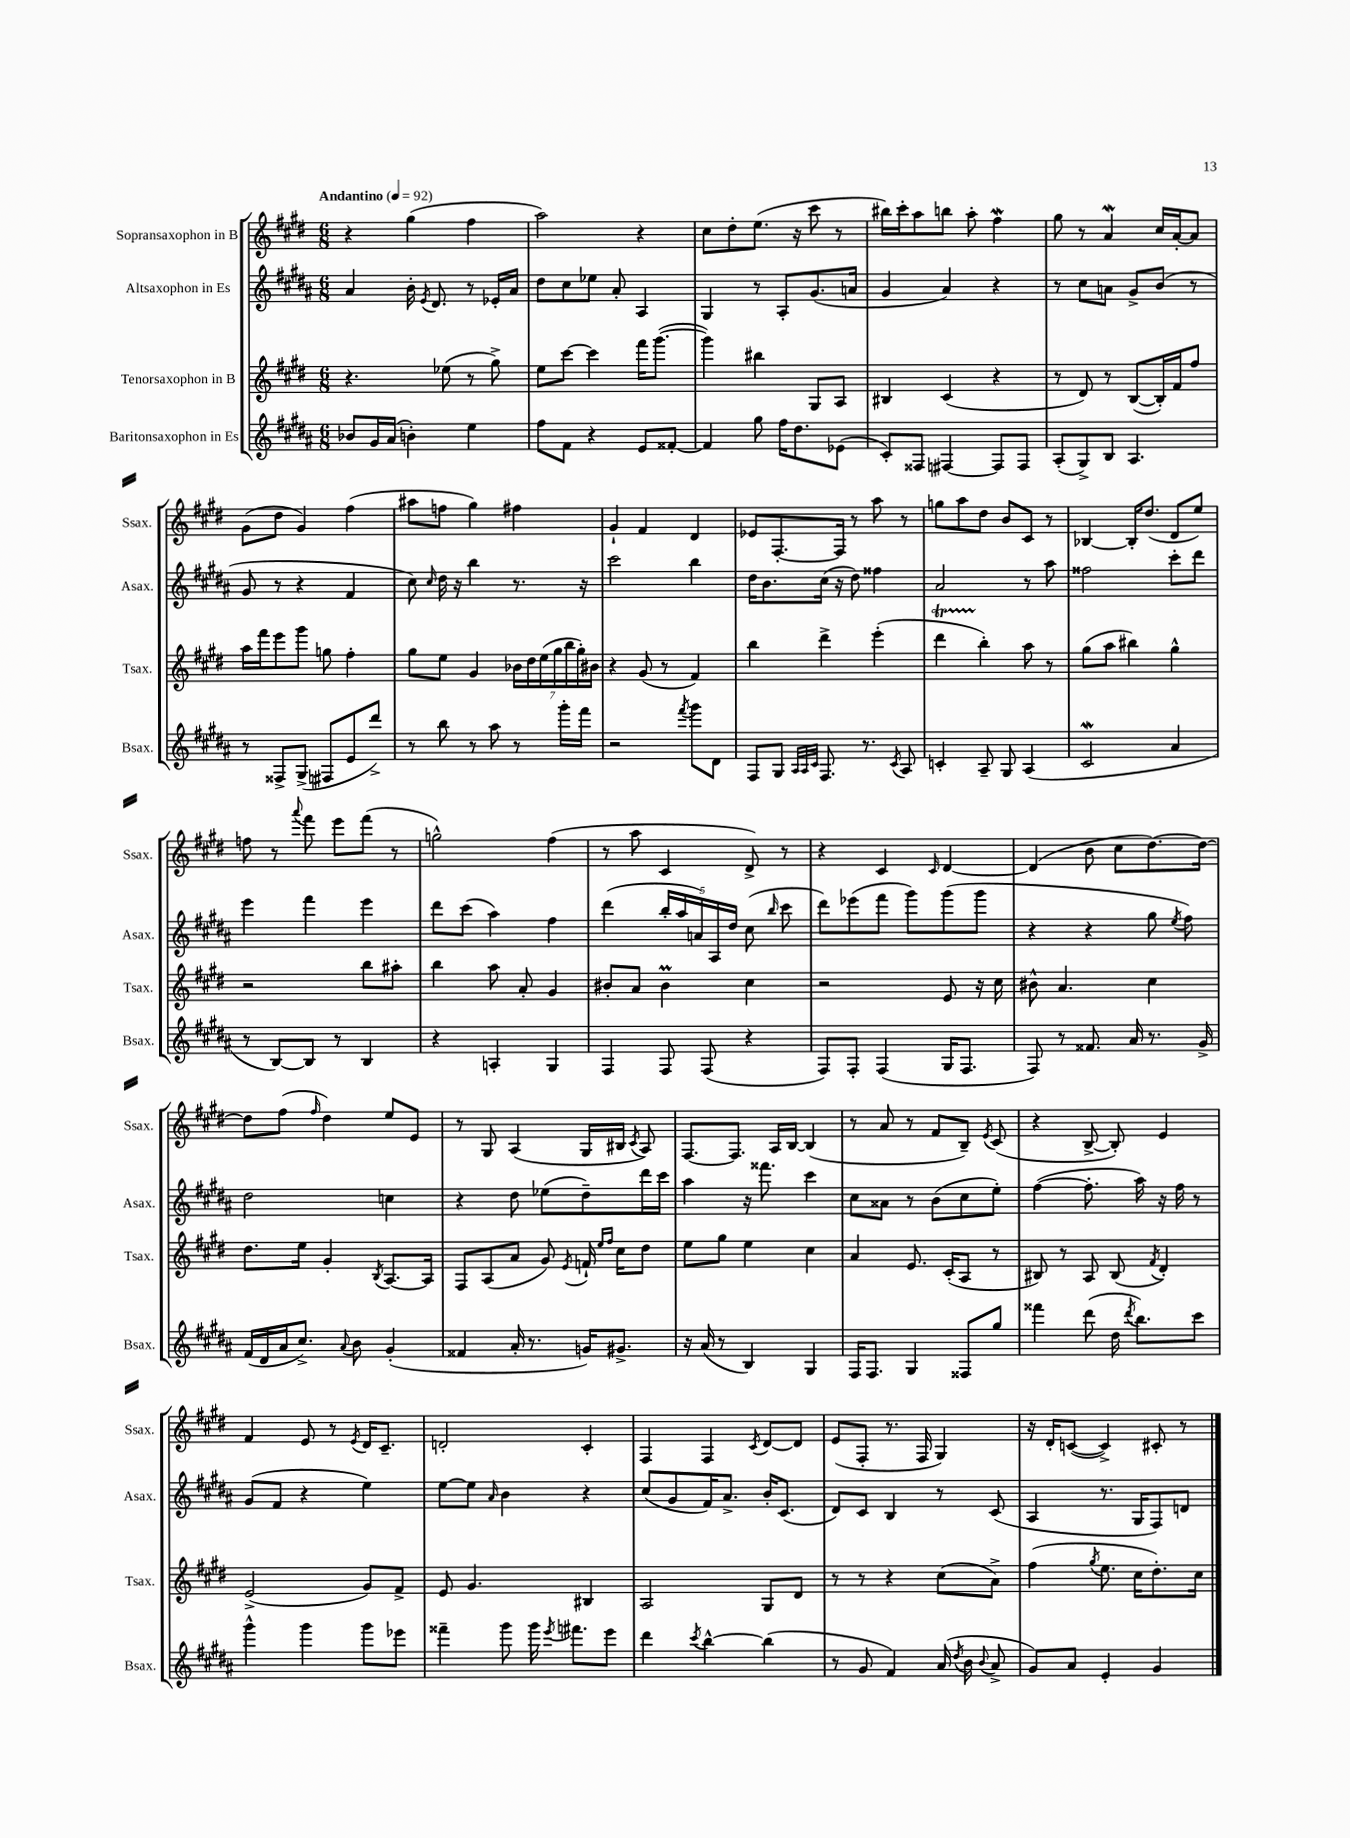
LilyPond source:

<<
\new StaffGroup <<
\new Staff = "s0" \with { instrumentName = "Sopransaxophon in B" shortInstrumentName = "Ssax." } {
    \clef treble \key e \major \numericTimeSignature \time 6/8 \tempo "Andantino" 4 = 92
    \autoBeamOff r4 gis''4( fis''4 |
    a''2) r4 |
    cis''8[ dis''8-. e''8.]( r16 cis'''8 r8 |
    bis''16[) cis'''16-. a''8 b''8] a''8-. fis''4\mordent |
    gis''8 r8 a'4\mordent cis''16[ a'16~-. a'8] |
    gis'8[( dis''8] gis'4) fis''4( |
    ais''8[ f''8] gis''4) fis''4 |
    gis'4-! fis'4 dis'4 |
    ees'8[ fis8.~-. fis16] r8 a''8 r8 |
    g''8[ a''8 dis''8] b'8[ cis'8] r8 |
    bes4~ bes16[-. dis''8.]( dis'8[ e''8]) |
    f''8 r8 \appoggiatura { a'''8 } fis'''8 e'''8[ fis'''8]( r8 |
    g''2-^) fis''4( |
    r8 a''8 cis'4 dis'8->) r8 |
    r4 cis'4 \grace { cis'16 } dis'4~ |
    dis'4( b'8 cis''8[ dis''8.~) dis''16]~ |
    dis''8[ fis''8]( \grace { fis''16 } dis''4) e''8[ e'8] |
    r8 gis8 a4( gis16[ bis16] \acciaccatura { cis'8 } a8) |
    fis8.[~ fis8.] a16[ b16]~ b4( |
    r8 a'8 r8 fis'8[ b8]--) \acciaccatura { e'8 } cis'8( |
    r4 b8~-> b8-.) e'4 |
    fis'4 e'8 r8 \acciaccatura { e'8 } dis'16[ cis'8.]-- |
    d'2-. cis'4-. |
    fis4 fis4 \acciaccatura { cis'8 } dis'8[~ dis'8] |
    e'8[( fis8]-. r8. fis16 gis4) |
    r16 dis'16[-. c'8]~( c'4->) cis'8-. r8 \bar "|." |
}
\new Staff = "s1" \with { instrumentName = "Altsaxophon in Es" shortInstrumentName = "Asax." } {
    \clef treble \key b \major \numericTimeSignature \time 6/8
    \autoBeamOff ais'4 b'16-. \acciaccatura { e'8 } dis'8. r8 ees'16[-. ais'16] |
    dis''8[ cis''8 ees''8] ais'8-. ais4 |
    gis4 r8 ais8[-. gis'8.( a'16] |
    gis'4 ais'4) r4 |
    r8 cis''8[ a'8] gis'8[-> b'8]( r8 |
    gis'8 r8 r4 fis'4 |
    cis''8) \grace { cis''16 } dis''16 r16 b''4 r8. r16 |
    cis'''2 b''4 |
    dis''16[ b'8. cis''16]( r16 dis''8) fisis''4 |
    ais'2 r8 ais''8 |
    fisis''2 cis'''8[-. dis'''8] |
    e'''4 fis'''4 e'''4 |
    dis'''8[ cis'''8]( ais''4) fis''4 |
    dis'''4( \tuplet 5/4 { b''16[-. ais''16 a'16) ais16 dis''16] } cis''8( \grace { b''16 } cis'''8 |
    dis'''8[) ees'''8( fis'''8] gis'''8[) gis'''8( gis'''8] |
    r4 r4 gis''8 \acciaccatura { e''8 } fis''8) |
    dis''2 c''4 |
    r4 dis''8 ees''8[( dis''8--) dis'''16 cis'''16] |
    ais''4 r16 fisis'''8. cis'''4 |
    cis''8[ aisis'8] r8 b'8[( cis''8 e''8]-.) |
    fis''4~( fis''8.-. ais''16) r16 fis''16 r8 |
    gis'8[( fis'8] r4 e''4) |
    e''8[~ e''8] \grace { ais'16 } b'4 r4 |
    cis''8[( gis'8 fis'16) ais'8.]-> b'16[-. cis'8.]( |
    dis'8[) cis'8] b4 r8 cis'8( |
    ais4 r8. gis16[ fis8) d'8] \bar "|." |
}
\new Staff = "s2" \with { instrumentName = "Tenorsaxophon in B" shortInstrumentName = "Tsax." } {
    \clef treble \key e \major \numericTimeSignature \time 6/8
    \autoBeamOff r4. ees''8( r8 gis''8->) |
    e''8[ cis'''8]~ cis'''4 fis'''16[ gis'''8.]~( |
    gis'''4) bis''4 gis8[ a8] |
    bis4 cis'4( r4 |
    r8 dis'8) r8 b8[~( b16-.) fis'16 fis''8] |
    a''16[ fis'''16 e'''8 gis'''8] g''8 fis''4-. |
    gis''8[ e''8] gis'4 \tuplet 7/4 { bes'16[ dis''16 e''16( gis''16 b''16 gis''16-.) bis'16] } |
    r4 gis'8( r8 fis'4) |
    b''4 dis'''4-> e'''4-.( |
    dis'''4\startTrillSpan b''4-.\stopTrillSpan) a''8 r8 |
    gis''8[( a''8] bis''4) gis''4-^ |
    r2 b''8[ ais''8]-. |
    b''4 a''8 a'8-. gis'4 |
    bis'8[-. a'8] bis'4\prall cis''4 |
    r2 e'8 r16 cis''16 |
    bis'8-^ a'4. cis''4 |
    dis''8.[ e''16] gis'4-. \acciaccatura { b8 } a8.[~ a16] |
    fis8[ a8( a'8] gis'8) \acciaccatura { e'8 } f'16-! \grace { e''16[ fis''16] } cis''16[ dis''8] |
    e''8[ gis''8] e''4 cis''4 |
    a'4 e'8. cis'16[-.( a8] r8 |
    bis8) r8 a8 bis8( \acciaccatura { fis'8 } dis'4-.) |
    e'2->( gis'8[) fis'8]-> |
    e'8 gis'4. bis4 |
    a2 gis8[ dis'8] |
    r8 r8 r4 cis''8[( a'8]->) |
    fis''4( \acciaccatura { gis''8 } e''8. cis''16[ dis''8.-.) cis''16] \bar "|." |
}
\new Staff = "s3" \with { instrumentName = "Baritonsaxophon in Es" shortInstrumentName = "Bsax." } {
    \clef treble \key b \major \numericTimeSignature \time 6/8
    \autoBeamOff bes'8[ gis'16 ais'16]( b'4-.) e''4 |
    fis''8[ fis'8] r4 e'8[ fisis'8]~-. |
    fisis'4 gis''8 fis''16[ dis''8. ees'8]( |
    cis'8[-.) fisis8] fis4~ fis8[ fis8] |
    ais8[-.( gis8->) b8] ais4. |
    r8 fisis8[-> gis8]->( fis8[ e'8 dis'''8]->) |
    r8 b''8 r8 ais''8 r8 gis'''16[-. fis'''16] |
    r2 \acciaccatura { fis'''8 } gis'''8[ dis'8] |
    fis8[ gis8] \grace { ais32[ ais32 cis'32] } fis8. r8. \acciaccatura { cis'8 } ais8 |
    c'4-. ais8-- gis8 ais4( |
    cis'2\mordent ais'4 |
    r8 b8[~) b8] r8 b4 |
    r4 a4-. gis4 |
    fis4 fis8 fis8( r4 |
    fis8[) fis8]-. fis4( gis16[ fis8.] |
    fis8) r8 fisis'8. ais'16 r8. gis'16-> |
    fis'16[( dis'16 ais'16 cis''8.]->) \appoggiatura { ais'8 } b'8 gis'4-.( |
    fisis'4 ais'16-. r8. g'16[) gis'8.]-> |
    r16 ais'16( r8 b4) gis4 |
    fis16[ fis8.] gis4 fisis8[ gis''8] |
    fisis'''4 dis'''8( dis''16 \acciaccatura { dis'''8 } b''8.[) cis'''8] |
    gis'''4-^ gis'''4 gis'''8[ ees'''8] |
    fisis'''4-- gis'''8 gis'''16 \acciaccatura { e'''8 } fis'''8.[ e'''8] |
    dis'''4 \acciaccatura { cis'''8 } b''4~-^ b''4( |
    r8 gis'8 fis'4) ais'16( \acciaccatura { dis''8 } b'16 \appoggiatura { b'8 } ais'8-> |
    gis'8[) ais'8] e'4-. gis'4 \bar "|." |
}
>>
>>
\layout { \context { \Score \remove "Bar_number_engraver" } }
